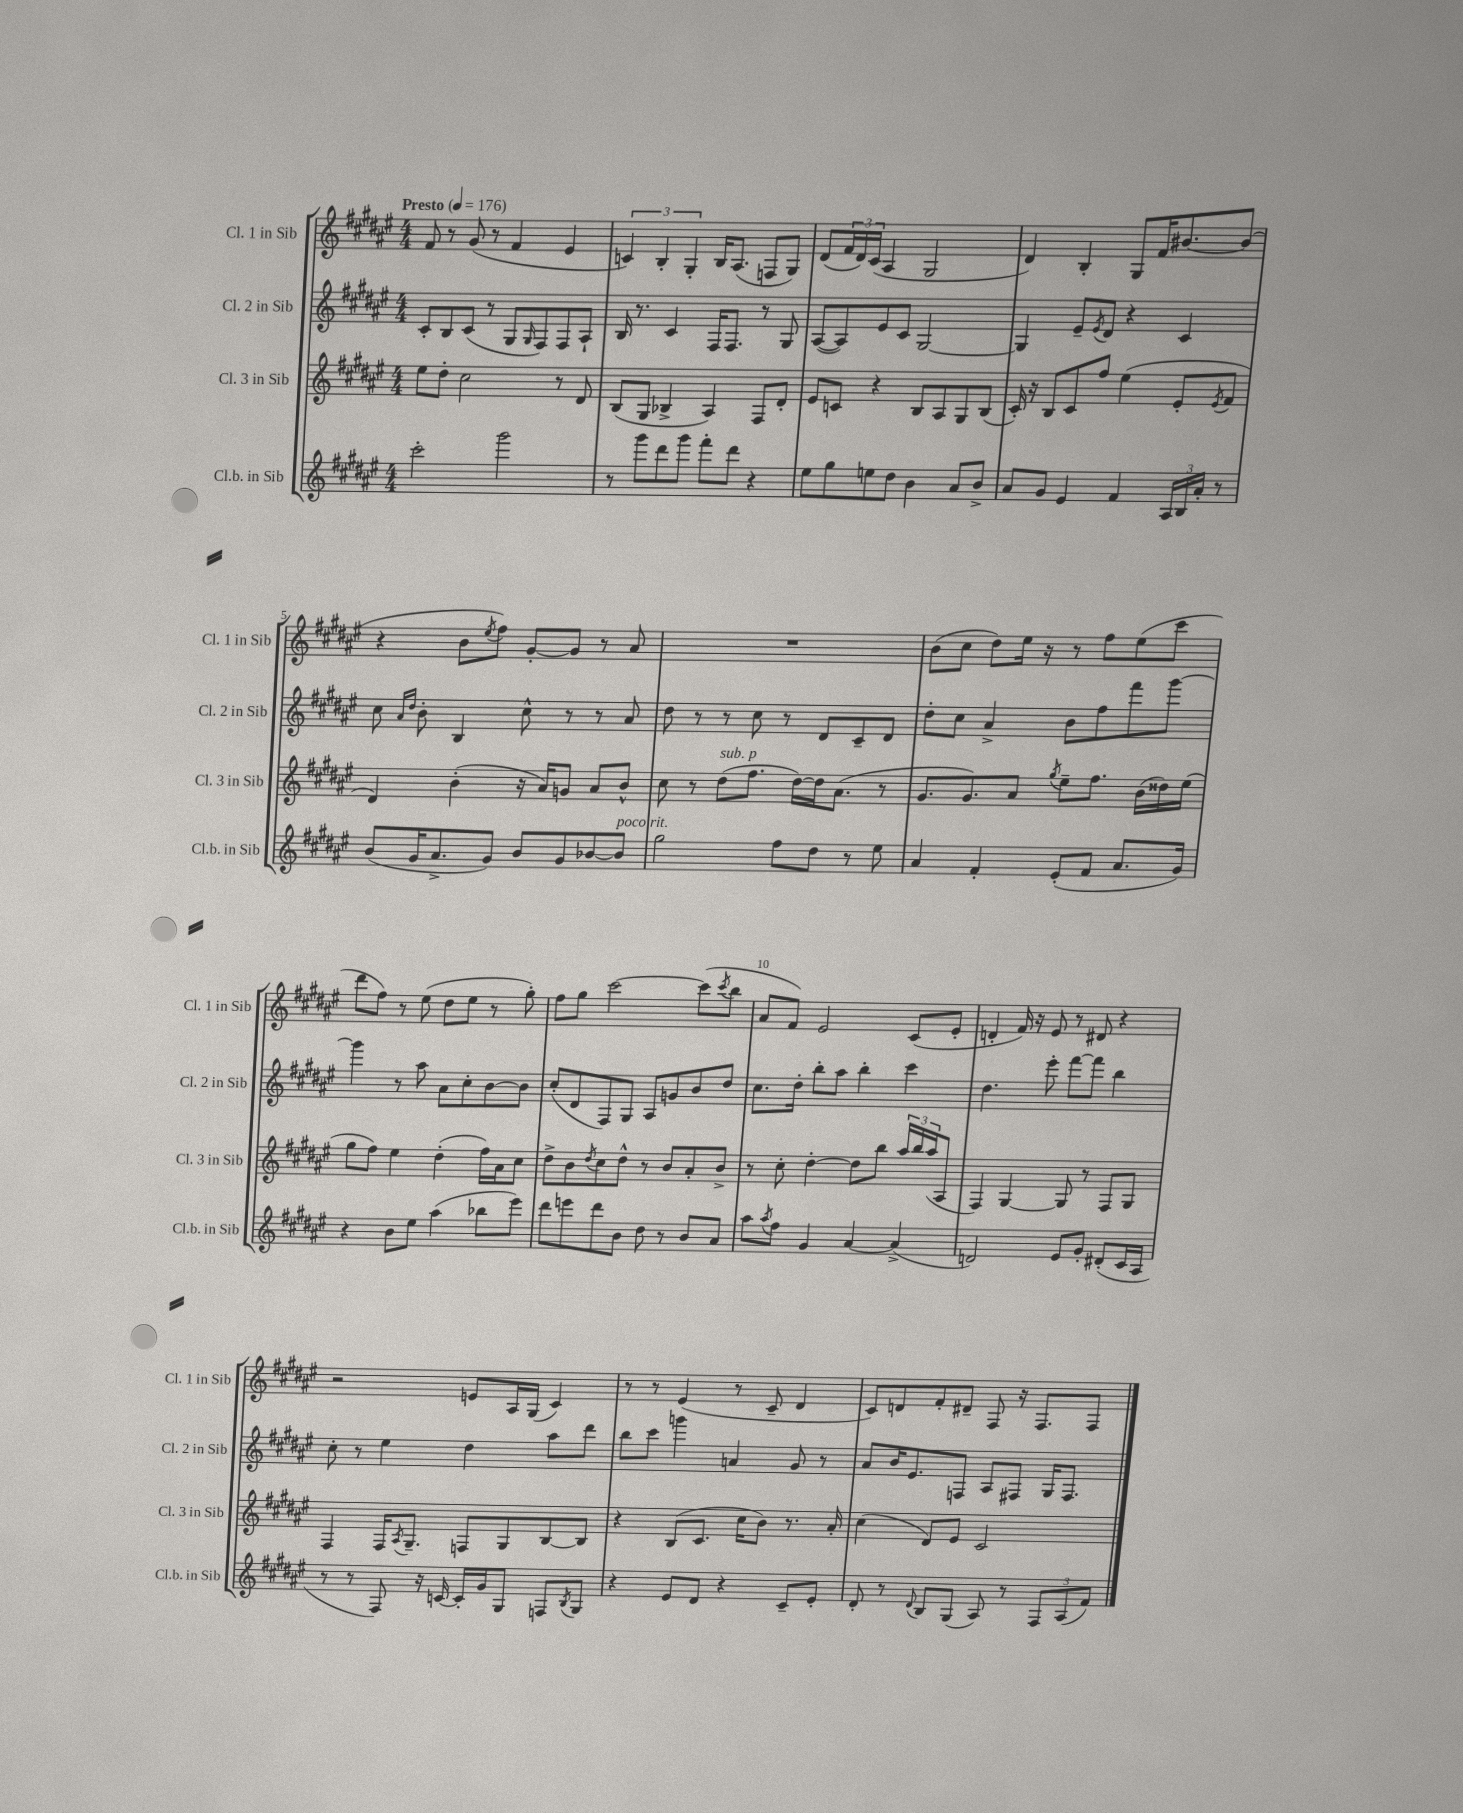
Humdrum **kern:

**kern	**kern	**kern	**kern
*staff4	*staff3	*staff2	*staff1
*clefG2	*clefG2	*clefG2	*clefG2
*k[f#c#g#d#a#e#]	*k[f#c#g#d#a#e#]	*k[f#c#g#d#a#e#]	*k[f#c#g#d#a#e#]
*M4/4	*M4/4	*M4/4	*M4/4
*MM176	*MM176	*MM176	*MM176
2ccc#'	8ee#	8c#'	8f#
.	8dd#'	8B	8r
.	2cc#	(8c#	(8g#
.	.	8r	8r
2ggg#	.	8G#	4f#
.	.	16qqG#	.
.	.	8F#)	.
.	8r	8F#	4e#
.	8d#	8A#`	.
=	=	=	=
8r	(8B	16B	6c)
.	.	8.r	.
8ggg#	8G#	.	.
.	.	.	6B'
8ddd#	4B-^	4c#	.
.	.	.	6G#'
8ggg#	.	.	.
8fff#'	4A#)	16F#	16B
.	.	8.F#	(8.A#
8ddd#	.	.	.
4r	8F#	8r	8F
.	8d#'	8G#	8G#)
=	=	=	=
8ee#	8e#	([8A#	(8d#
8gg#	8c	8A#])	24f#
.	.	.	24d#)
.	.	.	(24c#
8ee	4r	8e#	4A#
8dd#	.	8c#	.
4b	8B	[2G#	2G#
.	8A#	.	.
8a#	8G#	.	.
8b^	(8B	.	.
=	=	=	=
8a#	16c#')	4G#]	4d#)
.	16r	.	.
8g#	8B	.	.
4e#	8c#	8e#~	4B'
.	.	8qe#	.
.	8ff#	8d#	.
4f#	(4ee#	4r	8G#
.	.	.	16f#
.	.	.	[8.b#
24A#	8e#'	4c#	.
24B	.	.	.
24a#'	.	.	.
.	8qe#	.	.
8r	8f#	.	(8b#]
=	=	=	=
(8b	4d#)	8cc#	4r
.	.	16qqa#	.
.	.	16qqdd#	.
16g#	.	8b'	.
8.a#^	.	.	.
.	(4b'	4B	8b
.	.	.	8qee#
8g#)	.	.	8ff#)
8b	16r	8cc#^^	[8g#'
.	16a#)	.	.
8g#	8g	8r	8g#]
[8b-	8a#	8r	8r
8b-]	8b^^	8a#	8a#
=	=	=	=
2gg#	8cc#	8dd#	1r
.	8r	8r	.
.	(8dd#	8r	.
.	8.ff#	8cc#	.
8ff#	.	8r	.
.	[16dd#)	.	.
8dd#	16dd#]	8d#	.
.	(8.a#	.	.
8r	.	8c#~	.
8ee#	8r	8d#	.
=	=	=	=
4a#	8.g#	8dd#'	(8b
.	.	8cc#	8cc#
.	8.g#)	.	.
4f#'	.	4a#^	8dd#)
.	8a#	.	16ee#
.	.	.	16r
.	8qgg#	.	.
(8e#'	8ee#~	8b	8r
8f#	8.ff#	8ff#	8ff#
8.a#	.	8fff#	(8ee#
.	(16b	.	.
.	16dd##)	[8ggg#	8ccc#
16g#)	(16ee#	.	.
=	=	=	=
4r	8gg#	4ggg#]	8ddd#
.	8ff#)	.	8ff#)
8b	4ee#	8r	8r
8ee#	.	8aa#	(8ee#
(4aa#	(4dd#'	8a#	8dd#
.	.	8cc#'	8ee#
8bb-	16ff#)	[8b	8r
.	16a#	.	.
8eee#)	8cc#	8b]	8gg#')
=	=	=	=
8ddd#	8dd#^	(8cc#'	8ff#
8eee	8b	8d#	8gg#
.	8qdd#	.	.
8ddd#	8cc#	8F#)	[2ccc#
8b	8dd#^^	8G#	.
8dd#	8r	8A#	.
8r	8b	8g	.
8b	8a#'	8b	(8ccc#]
.	.	.	8qccc#
8a#	8b^	8dd#	8bb
=	=	=	=
8aa#	8r	8.cc#	8a#
8qaa#	.	.	.
8ff#	8cc#'	.	8f#)
.	.	16dd#'	.
4g#	[4dd#'	8bb'	2e#
.	.	8aa#	.
[4a#	8dd#]	4bb'	.
.	8bb	.	.
(4a#^]	24aa#	4ccc#	(8c#
.	24bb	.	.
.	(24aa#	.	.
.	8A#	.	8e#'
=	=	=	=
2d)	4F#)	4.dd#	4d'
.	[4G#	.	16f#)
.	.	.	16r
.	.	8eee#'	8e#
8e#	8G#]	[8fff#	8r
8g#'	8r	8fff#]	8d#
(8d#'	8F#	4bb	4r
16c#	8G#	.	.
16A#	.	.	.
=	=	=	=
8r	4F#	8cc#'	2r
8r	.	8r	.
8F#)	16F#	4ee#	.
.	8qA#	.	.
.	8.G#~	.	.
16r	.	.	.
[16c	.	.	.
16c']	8F	4dd#	8e
16g#	.	.	.
8G#	8G#	.	16A#
.	.	.	(16G#
8F	[8B	8aa#	4c#)
8qB	.	.	.
8G#	8B]	8ddd#	.
=	=	=	=
4r	4r	8bb	8r
.	.	8ccc#	8r
8e#	(8B	4ggg	(4e#
8d#	8.c#	.	.
4r	.	4a	8r
.	16cc#	.	.
.	8b)	.	8c#~
8c#~	8.r	8g#	4d#
8e#'	.	8r	.
.	16a#'	.	.
=	=	=	=
8d#'	(4cc#	8a#	8c#)
8r	.	16b	8d
.	.	8.e#	.
8qqd#	.	.	.
8B	8d#)	.	8f#'
(8G#	8e#	8F	8d#~
8A#)	2c#	8A#	8F#
8r	.	8F#	16r
.	.	.	8.F#
12F#	.	16G#	.
.	.	8.F#	.
(12A#	.	.	.
.	.	.	8F#
12f#)	.	.	.
==	==	==	==
*-	*-	*-	*-
